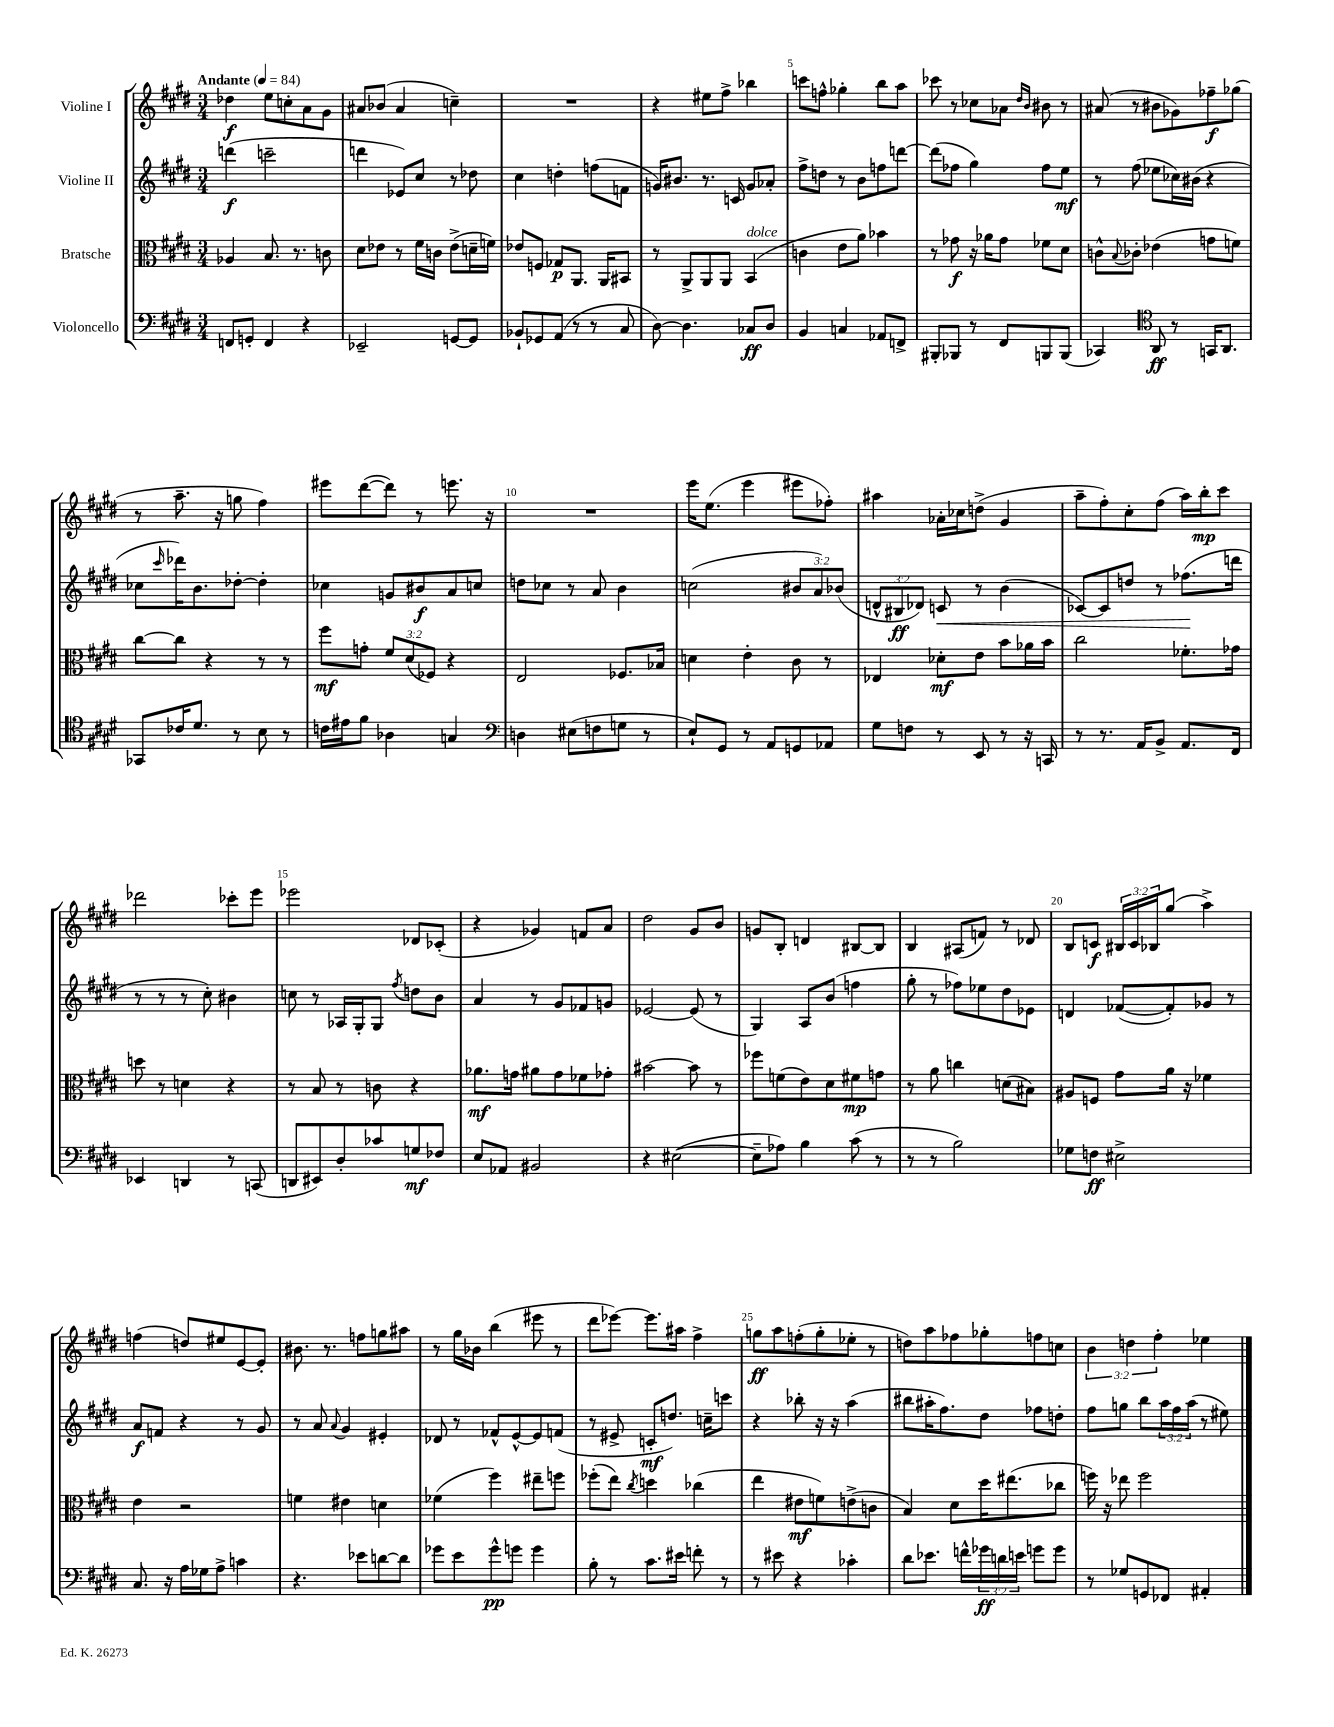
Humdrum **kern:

**kern	**kern	**kern	**kern
*staff4	*staff3	*staff2	*staff1
*clefF4	*clefC3	*clefG2	*clefG2
*k[f#c#g#d#]	*k[f#c#g#d#]	*k[f#c#g#d#]	*k[f#c#g#d#]
*M3/4	*M3/4	*M3/4	*M3/4
*MM84	*MM84	*MM84	*MM84
8FF	4A-	(4ddd	4dd-
8GG'	.	.	.
4FF	8.B	2ccc~	8ee
.	.	.	8cc'
.	8.r	.	.
4r	.	.	8a
.	8c	.	8g#
=	=	=	=
2EE-~	8d#	4ddd	8a#
.	8e-	.	(8b-
.	8r	8e-)	4a#
.	16f#	8cc#	.
.	16c	.	.
[8GG	(8e-^	8r	4cc~)
8GG]	16d~	8dd-	.
.	16f)	.	.
=	=	=	=
8BB-`	8e-	4cc#	2.r
8GG-	8F	.	.
(8AA	8G-	4dd'	.
8r	8.AA	.	.
8r	.	(8ff	.
.	16AA	.	.
8C#	8BB#	8f	.
=	=	=	=
[8D#)	8r	16g)	4r
.	.	8.b#	.
4.D#]	8AA^	.	.
.	8AA	8.r	8ee#
.	8AA	.	8ff#^
.	.	16c	.
8C-	(4BB	8g	4bb-
8D#	.	8a-'	.
=	=	=	=
4BB	4c	8ff#^	8ccc
.	.	8dd	8ff^^
4C	8e	8r	4gg-'
.	8a)	8b	.
8AA-	4b-	8ff	8bb
8FF^	.	[8ddd	8aa
=	=	=	=
8BBB#'	8r	(8ddd]	8ccc-
8BBB-	8g-	8ff-	8r
8r	16r	4gg#)	8cc-
.	16a-	.	.
8FF#	8g-	.	8a-
.	.	.	16qqdd#
.	.	.	16qqb
8BBB	8f-	8ff-	8b#
(8BBB	8d#	8ee	8r
=	=	=	=
4CC-)	8c^^	8r	(8a#
.	8qqB	.	.
.	8c-'	(8ff#	8r
*clefC4	*	*	*
8AA	(4e-	8ee-	8b#
8r	.	16cc-)	8g-)
.	.	(16b#	.
16GG	8g	4r	8ff-~
8.AA	.	.	.
.	8f)	.	(8gg-
=	=	=	=
8GG-	[8cc#	8cc-	8r
.	.	16qqccc#	.
16c-	8cc#]	16ddd-)	8.aa~
8.d#	.	8.b	.
.	4r	.	.
.	.	.	16r
8r	.	[8dd-'	8gg
8B	8r	4dd-']	4ff#)
8r	8r	.	.
=	=	=	=
16c	8ff#	4cc-	8eee#
16e#	.	.	.
8f#	8g'	.	([8ddd#
4A-	12f#	8g	8ddd#])
.	(12d#	.	.
.	.	8b#	8r
.	12F-)	.	.
4G	4r	8a	8.eee
.	.	8cc	.
.	.	.	16r
=	=	=	=
*clefF4	*	*	*
4D	2E	8dd	2.r
.	.	8cc-	.
(8E#	.	8r	.
8F	.	8a	.
8G	8.F-	4b	.
8r	.	.	.
.	16B-	.	.
=	=	=	=
8E`)	4d	(2cc	16eee
.	.	.	(8.ee
8GG#	.	.	.
8r	4e'	.	4eee
8AA	.	.	.
8GG	8c#	12b#	8eee#
.	.	12a)	.
8AA-	8r	.	8ff-')
.	.	(12b-	.
=	=	=	=
8G#	4E-	12d^^	4aa#
.	.	12B#	.
8F	.	.	.
.	.	12d-)	.
8r	8d-'	8c	16a-'
.	.	.	16cc-
8EE	8e	8r	(8dd^
8r	8b	(4b	4g#
16r	16a-	.	.
16CC	16b	.	.
=	=	=	=
8r	2cc#	[8c-)	8aa~
8.r	.	8c-]	8ff#')
.	.	8dd	8cc#'
16AA	.	.	.
8BB^	.	8r	(8ff#
8.AA	8.f-'	(8.ff-	16aa)
.	.	.	16bb'
.	.	.	8ccc#
16FF#	16g-	16ddd	.
=	=	=	=
4EE-	8dd	8r	2ddd-
.	8r	8r	.
4DD	4d	8r	.
.	.	8cc#')	.
8r	4r	4b#	8ccc-'
(8CC	.	.	8eee
=	=	=	=
8DD	8r	8cc	2eee-
8EE#)	8B	8r	.
8D#'	8r	16A-	.
.	.	16G#'	.
8c-	8c	8G#	.
.	.	8qff#	.
8G	4r	8dd	8d-
8F-	.	8b	(8c-'
=	=	=	=
8E	8.a-	4a	4r
8AA-	.	.	.
.	16g	.	.
2BB#	8a#	8r	4g-)
.	8g	8g#	.
.	8f-	8f-	8f
.	8g-'	8g	8a
=	=	=	=
4r	[2b#	[2e-	2dd#
([2E#	.	.	.
.	8b#]	(8e-]	8g#
.	8r	8r	8b
=	=	=	=
8E#~]	8ff-	4G#)	8g
8A-)	(8f	.	8B'
4B	8e)	8A	4d
.	8d#	(8b	.
(8c#	8f#	4ff	[8B#
8r	8g	.	8B#]
=	=	=	=
8r	8r	8gg#'	4B
8r	8a	8r	.
2B)	4cc	8ff-)	(8A#
.	.	8ee-	8f)
.	(8d	8dd#	8r
.	8B#)	8e-	8d-
=	=	=	=
8G-	8A#	4d	8B
8F	8F	.	8c
2E#^	8g#	([8f-	24B#
.	.	.	24c
.	.	.	24B-
.	16a	8f-'])	(8gg#
.	16r	.	.
.	4f-	8g-	4aa^)
.	.	8r	.
=	=	=	=
8.C#	4e	8a	(4ff
.	.	8f	.
16r	.	.	.
16A	2r	4r	8dd)
16G-	.	.	.
8A^	.	.	8ee#
4c	.	8r	[8e
.	.	8g#	8e']
=	=	=	=
4.r	4f	8r	8.b#
.	.	8a	.
.	.	.	8.r
.	.	8qqa	.
.	4e#	4g#	.
8e-	.	.	8ff
[8d	4d	4e#'	8gg
8d]	.	.	8aa#
=	=	=	=
8g-	(4f-	8d-	8r
8e	.	8r	16gg#
.	.	.	16b-
8g-^^	4ff#)	8f-^^	(4bb
8g	.	[8e^^	.
4g	8ee#~	8e]	8eee#
.	8ff	(8f	8r
=	=	=	=
8B'	(8ff-'	8r	8ddd#
8r	8ee)	8e#^	[8eee-)
.	8qcc#	.	.
8.c#	4dd	8c'	8.eee-]
.	.	8.dd)	.
16e#	.	.	16aa#
8f'	(4cc-	.	4ff#^
.	.	16cc~	.
8r	.	8ccc	.
=	=	=	=
8r	4ee	4r	8gg
8e#	.	.	8aa
4r	8e#	8bb-'	(8ff'
.	8f)	16r	8gg'
.	.	16r	.
4c-'	(8e^	(4aa	8ee-'
.	8c	.	8r
=	=	=	=
8d#	4B)	8bb#	8dd)
8.e-	.	16aa#'	8aa
.	.	8.ff#)	.
.	8d#	.	8ff-
16f^^	.	.	.
24g-	16dd#	8dd#	8gg-'
24d	.	.	.
.	(8.ee#	.	.
24e	.	.	.
8g	.	8ff-	8ff
8g	8cc-	8dd'	8cc
=	=	=	=
8r	16ff)	8ff#	6b
.	16r	.	.
8G-	8ee-	8gg	.
.	.	.	6dd
8GG	2ff	8bb	.
.	.	.	6ff#'
8FF-	.	24aa	.
.	.	24ff#	.
.	.	(24aa	.
4AA#'	.	8r	4ee-
.	.	8ee#)	.
==	==	==	==
*-	*-	*-	*-
